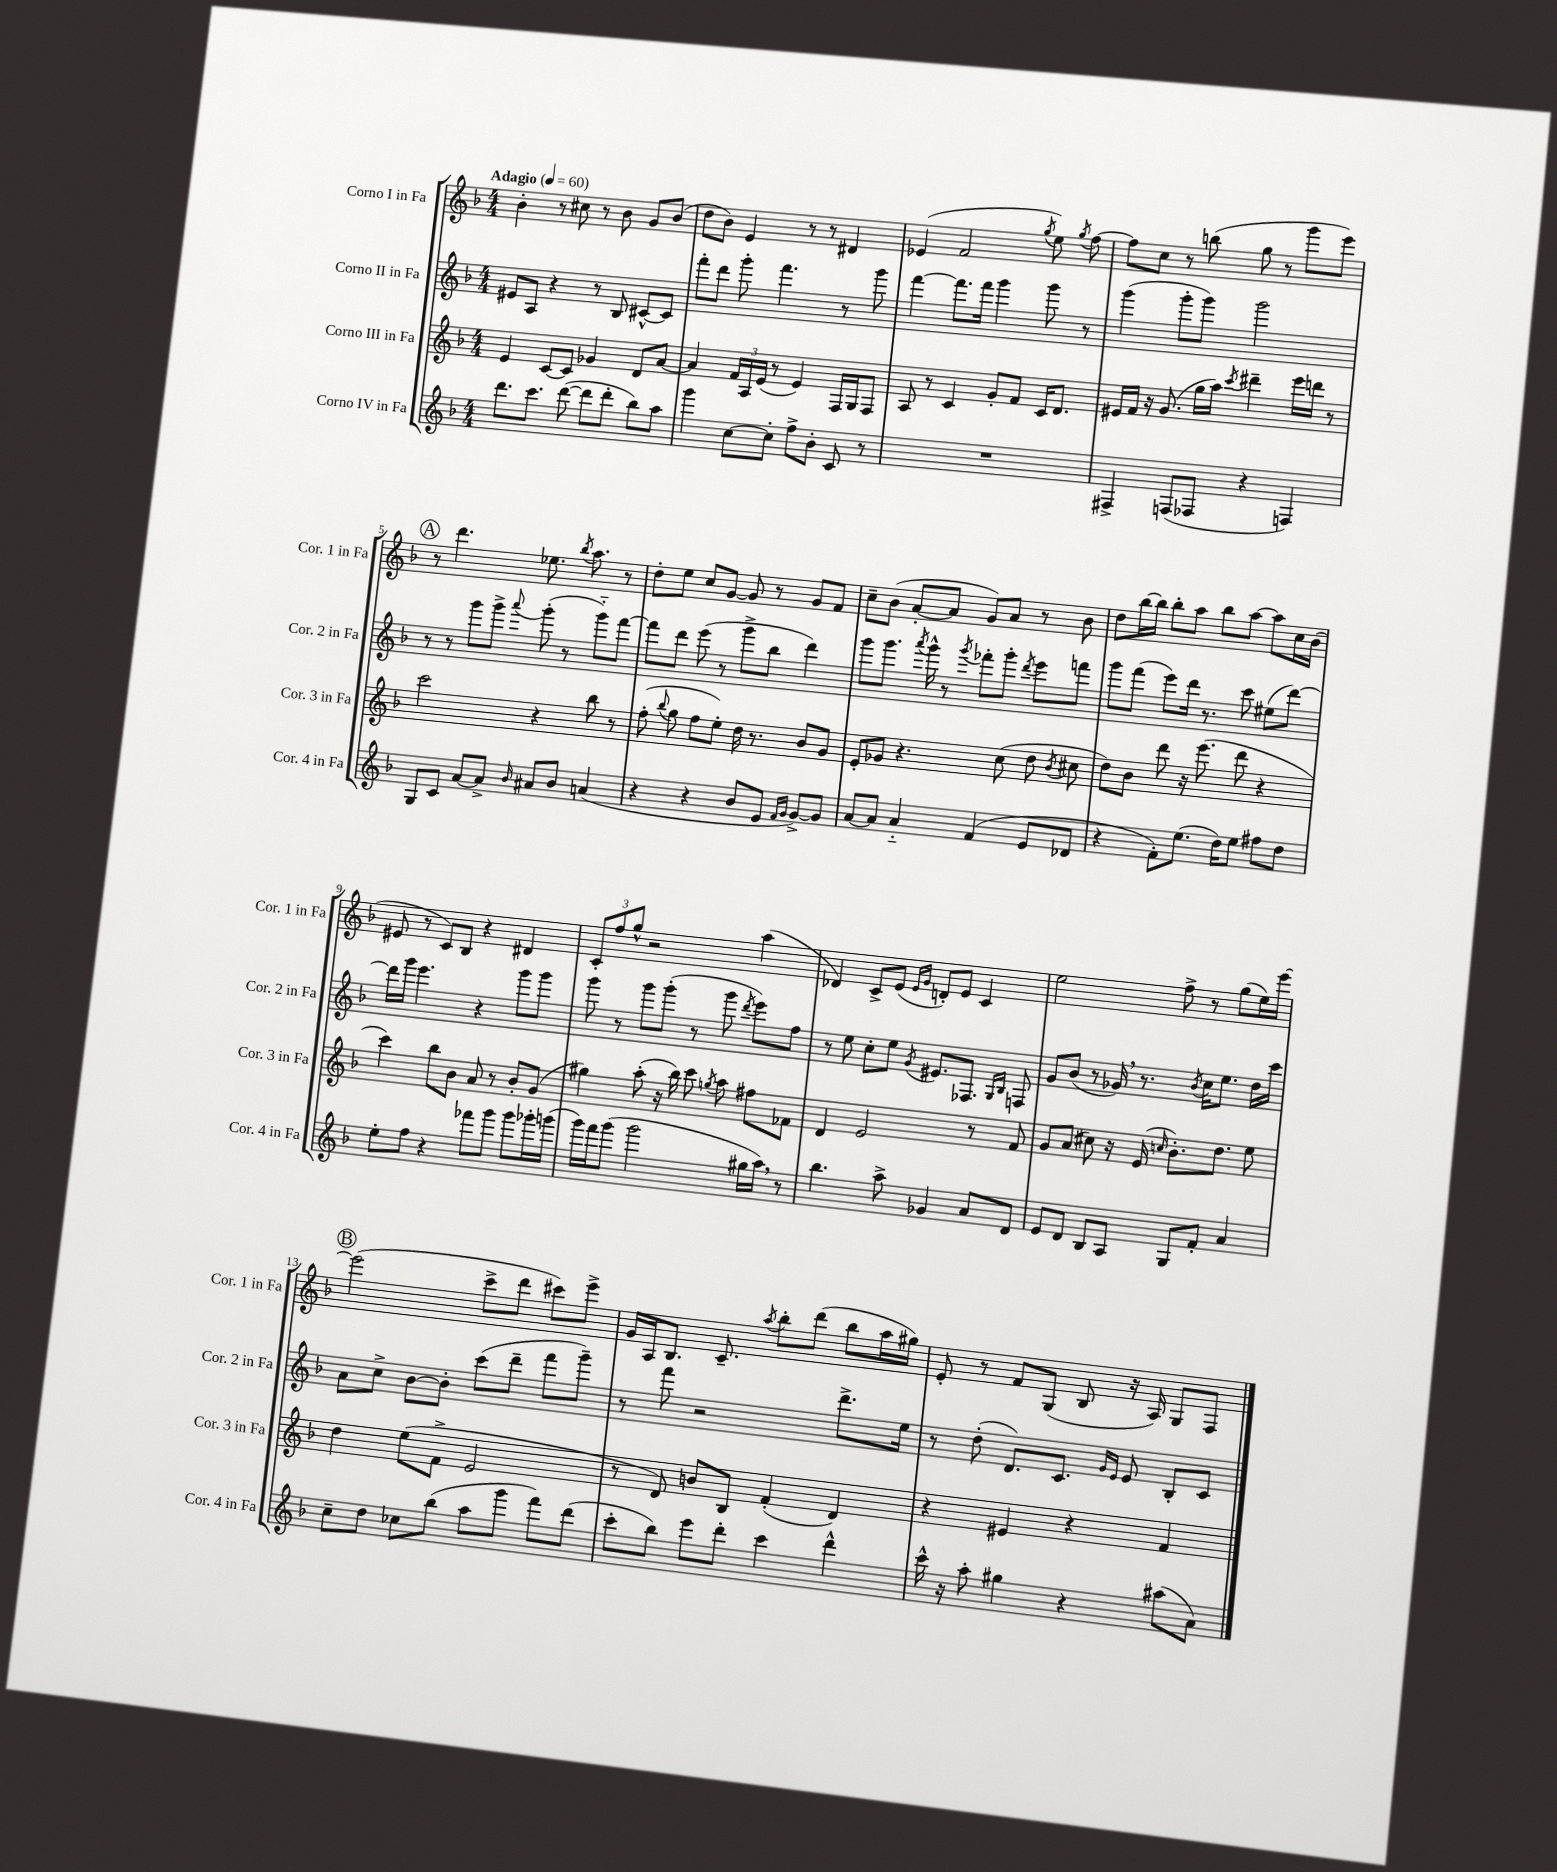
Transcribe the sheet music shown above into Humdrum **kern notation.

**kern	**kern	**kern	**kern
*staff4	*staff3	*staff2	*staff1
*clefG2	*clefG2	*clefG2	*clefG2
*k[b-]	*k[b-]	*k[b-]	*k[b-]
*M4/4	*M4/4	*M4/4	*M4/4
*MM60	*MM60	*MM60	*MM60
8.ddd\L	4e/	8e#/L	4b-'\
.	.	8A/J	.
8.ccc\J	.	.	.
.	[8c/L	4r	8r
([8ddd\	8c/]J	.	8cc#\
8ddd\]L	4g-/	8r	8r
8ddd'\J	.	8B-/	8b-\
8bb-\L)	8d/L	[8c#^^/L	8g/L
8aa\J	[8a/J	8c#/]J	(8b-/J
=	=	=	=
4ggg\	4a/]	8fff'\L	8dd\L
.	.	8ddd\J	8b-\J)
[8cc\L	24f/LL	8ggg'\	4e/
.	24A/	.	.
.	(24e/JJ	.	.
8cc'\]J	8r	4.fff\	.
8ff^\L	4e/)	.	8r
8b-'\J	.	.	8r
8c/	16F/LL	8r	4d#/
.	16G/J	.	.
8r	8F/J	8ggg\	.
=	=	=	=
1r	8A/	[4fff\	(4e-/
.	8r	.	.
.	4c/	8.fff\]L	2f/
.	.	16fff\Jk	.
.	8g'/L	4ggg\	.
.	8f/J	.	.
.	.	.	8qgg/
.	16c/LK	8ggg\	8ee\)
.	8.d/J	.	.
.	.	.	8qgg/
.	.	8r	[8ff\
=	=	=	=
4F#^/	16e#/LL	(4ggg\	8ff\]L
.	16f/JJ	.	.
.	16r	.	8cc\J
.	(8.g/	.	.
(8F/L	.	8ggg'\L	8r
8F-/J	16gg\LL	8ggg\J)	(8bb\
.	16aa\JJ)	.	.
.	8qccc/	.	.
4r	4ddd#~\	2ggg\	8gg\
.	.	.	8r
4F/)	16eee\LL	.	8ggg\L
.	16ddd\JJ	.	.
.	8r	.	8eee\J)
=	=	=	=
8G/L	2ccc\	8r	8r
8c/J	.	8r	4.ddd\
[8a/L	.	8ggg\L	.
8a^/]J	.	8ggg^\J	.
16qqb-/	.	8qqaaa/	.
8a#/L	4r	(8ggg'\	8.ee-\
8b-/J	.	8r	.
.	.	.	8qbb-/
.	.	.	8.aa\
(4a/	8bb-\	8ggg'~\L)	.
.	8r	[8fff\J	8r
=	=	=	=
4r	(8ff'\	8fff\]L	8dd'\L
.	8qqbb-/	.	.
.	8gg\	8ddd\J	8ee\J
4r	8ff\L	(8eee\	8cc/L
.	8ee'\J)	8r	[8g/J
8b-/L	16dd\	8ggg^\L	8g/]
.	8.r	.	.
8e/J	.	8bb-\J	8r
16qqf/LL	.	.	.
16qqg/JJ	.	.	.
[8g^/L)	8b-/L	4ddd\)	8g/L
8g/]J	8g/J	.	8f/J
=	=	=	=
[8a/L	8e'/L	8ggg\L	8cc~\L
8a/]J	8g-/J	8.ggg\J	(8b-\J
4a'~/	4.r	.	[8a'/L
.	.	8qaaa/	.
.	.	16ggg^^\	.
.	.	8r	8a/]J
.	.	8qggg/	.
(4f/	.	8fff-'\L	8g/L)
.	(8cc\	8ggg'\J	8a/J
.	.	8qddd/	.
8e/L	8dd\	8eee\L	8r
.	8qb-/	.	.
8d-/J	8cc#\	8fff\J	8b-\
=	=	=	=
4r	8dd\L)	8ggg\L	8dd\L
.	8b-\J	(8fff\J	[16bb-\L
.	.	.	16bb-\]JJ
8f'\L)	8ddd\	8eee\L)	8bb-'\L
(8.ee\J	16r	16ddd\Jk	8aa\J
.	(8.eee\	8.r	.
.	.	.	8bb-\L
16dd\LK)	.	.	.
8ee\J	8ddd\	8ccc\	[8aa\J
8ff#\L	4r	(8ee#\L	8aa\]L
8dd\J	.	[8ddd\J)	16cc\L
.	.	.	(16b-\JJ
=	=	=	=
8ee'\L	4ccc\)	16ddd\]LL	8e#/
.	.	16ggg\JJ	.
8ff\J	.	4.eee\	8r
4r	8bb-\L	.	8c/L)
.	8b-\J	.	8B-/J
8fff-\L	8a/	4r	4r
8ggg\J	8r	.	.
8ggg\L	8b-'/L	8ggg\L	4d#/
16ggg-'\L	(8g/J	8ggg\J	.
(16ggg\JJ	.	.	.
=	=	=	=
16ggg\LL)	4gg#\)	8ggg\	12c'/L
16fff\J	.	.	.
.	.	.	12ff/
(8ggg\J	.	8r	.
.	.	.	12gg^^/J
2ggg\	(8aa'\	8ggg\L	2r
.	16r	(8ggg'\J	.
.	16bb-\)	.	.
.	8ccc\	8r	.
.	8qgg/	.	.
.	8aa\	8ggg\	.
.	.	8qddd/	.
16gg#\LL	8ff#\L	8eee\L)	(4aa\
16aa\JJ)	.	.	.
8r	8f-\J	8ff\J	.
=	=	=	=
4.bb-\	4d/	8r	4d-/)
.	.	8ee\	.
.	2e/	8cc'\L	8c^/L
8aa^\	.	8ee\J	(8e/J
.	.	.	16qqe/LL
.	.	8qg/	16qqg/JJ
4g-/	.	8.e#/L	8d'/L)
.	.	.	8e/J
.	.	8.F-/J	.
8a/L	8r	.	4c/
.	.	16qqG/LL	.
.	.	16qqB-/JJ	.
8d/J	8f/	8F/	.
=	=	=	=
8e/L	8g/L	8g/L	2ee\
8d/J	(8a/J	(8b-/J	.
8B-/L	8cc#\)	8r	.
8A/J	16r	16g-/)	.
.	(16e/	8.r	.
.	16qqcc/	.	.
8G/L	8.b-'\L)	.	8ff^\
.	.	8qb-/	.
8f'/J	.	16cc\LK	8r
.	8.dd\J	8.ee\J	.
4a/	.	.	(8gg\L
.	8ee\	16dd\LL	16ee\L)
.	.	16ccc\JJ	[16eee\JJ
=	=	=	=
8cc~\L	4dd\	8a\L	(2eee\]
8dd\J	.	8cc^\J	.
8cc-\L	(8ee\L	[8b-\L	.
(8bb-\J	8f^\J	8b-'\]J	.
8aa\L	2e/	(8ccc\L	8ccc^\L
8ggg\J	.	8ddd~\J	8ddd\J
8fff\L)	.	8fff\L	8ccc#\L)
(8ddd\J	.	8ggg~\J)	8eee^\J
=	=	=	=
8ccc'\L	8r	8r	16g/LL
.	.	.	16A/J
8bb-\J)	8d/)	8fff\	8.B-/J
8eee\L	8b/L	2r	.
.	.	.	8.c~/
8ddd'\J	8B-/J	.	.
.	.	.	8qaa/
4ccc\	(4f'/	.	8bb-'\L
.	.	.	(8ddd\J
4ddd^^\	4d/)	8.ddd^\L	8bb-\L
.	.	.	16aa\L
.	.	16ee\Jk	16gg#\JJ)
=	=	=	=
16ccc^^\	4r	8r	8e'/
16r	.	.	.
8aa'\	.	(8dd'\	8r
4gg#\	4e#/	8.d/L)	8f/L
.	.	.	(8G/J
.	.	8.c/J	.
4r	4r	.	8B-/
.	.	16qqg/LL	.
.	.	16qqe/JJ	.
.	.	8e/	16r
.	.	.	16A/)
(8aa#\L	4f/	8B-'/L	8G/L
8a\J)	.	8c/J	8F/J
==	==	==	==
*-	*-	*-	*-
